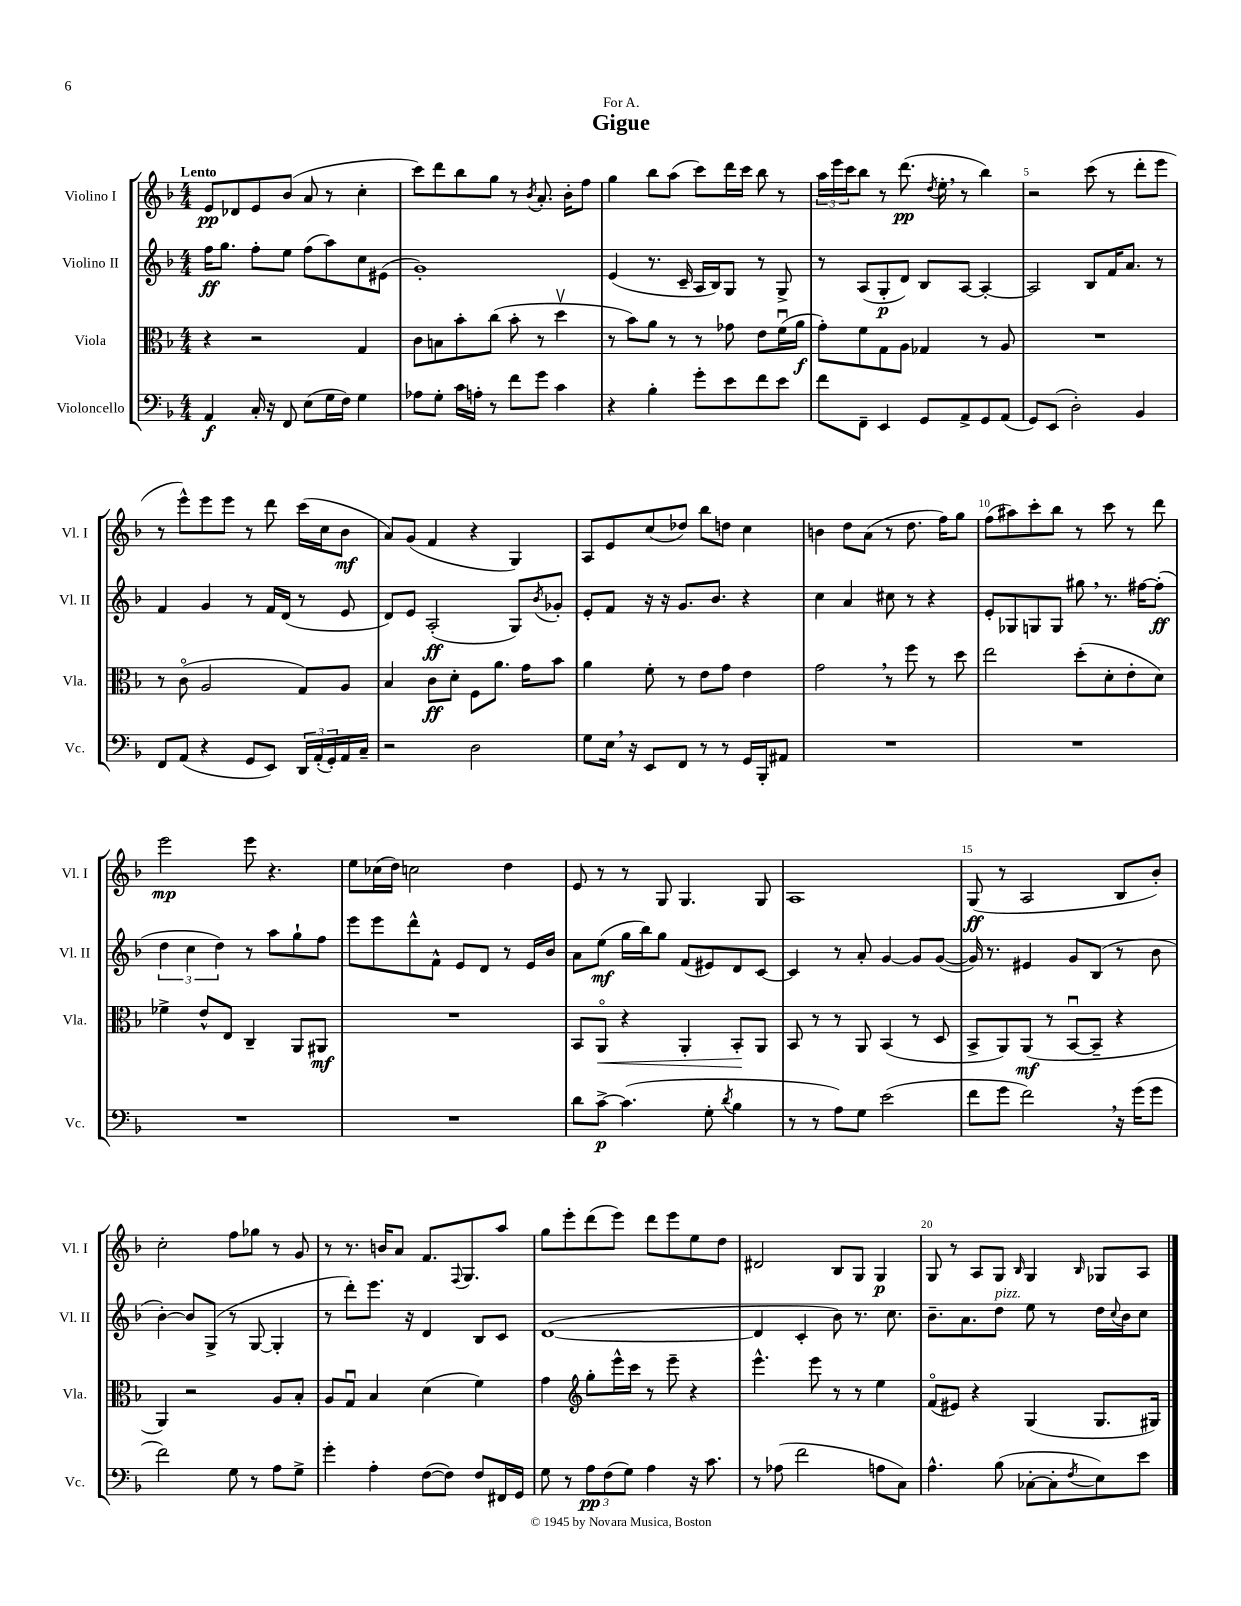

**kern	**kern	**kern	**kern
*staff4	*staff3	*staff2	*staff1
*clefF4	*clefC3	*clefG2	*clefG2
*k[b-]	*k[b-]	*k[b-]	*k[b-]
*M4/4	*M4/4	*M4/4	*M4/4
4AA	4r	16ff	8e
.	.	8.gg	.
.	.	.	8d-
16C'	2r	8ff'	8e
16r	.	.	.
8FF	.	8ee	(8b-
(8E	.	(8ff	8a
16G	.	8aa)	8r
16F)	.	.	.
4G	4G	8cc	4cc'
.	.	(8e#	.
=	=	=	=
8A-	8c	1g')	8ccc)
8G'	8B	.	8ddd
16c	8b-'	.	8bb-
16A'	.	.	.
8r	(8cc	.	8gg
8f	8b-'	.	8r
.	.	.	8qb-
8g	8r	.	8.a'
4c	4ddv	.	.
.	.	.	16b-'
.	.	.	8ff
=	=	=	=
4r	8r	(4e	4gg
.	8b-)	.	.
4B-'	8a	8.r	8bb-
.	8r	.	(8aa
.	.	16c~	.
8g'	8r	16A	8ccc)
.	.	16B-)	.
8e	8g-	8G	16ddd
.	.	.	16ccc
8f	8e	8r	8bb-
8e	(16fu	8G^	8r
.	16a	.	.
=	=	=	=
8f	8g')	8r	24aa
.	.	.	24eee
.	.	.	24ccc
8FF~	8f	(8A	8bb-
4EE	8G	8G'	8r
.	8A	8d)	(8.ddd
8GG	4G-	8B-	.
.	.	.	8qdd
.	.	.	16ee'
8AA^	.	[8A	8r
8GG	8r	4A'_	4bb-)
(8AA	8A	.	.
=	=	=	=
8GG)	1r	2A]	2r
(8EE	.	.	.
2D')	.	.	.
.	.	8B-	(8ccc
.	.	16f	8r
.	.	8.a	.
4BB-	.	.	8ddd'
.	.	8r	8eee
=	=	=	=
8FF	8r	4f	8r
(8AA	(8co	.	8eee^^)
4r	2A	4g	8eee
.	.	.	8eee
8GG	.	8r	8r
8EE)	.	16f	8ddd
.	.	(16d	.
24DD	8G)	8r	(16ccc
(24AA'	.	.	.
.	.	.	16cc
24GG')	.	.	.
16AA	8A	8e	8b-
16C~	.	.	.
=	=	=	=
2r	4B-	8d)	8a)
.	.	8e	(8g
.	8c	(2A'	4f
.	8d'	.	.
2D	8F	.	4r
.	8.a	.	.
.	.	8G)	4G)
.	16g	.	.
.	.	8qb-	.
.	8b-	8g-'	.
=	=	=	=
8G	4a	8e'	8A
16E	.	8f	8e
16r	.	.	.
8EE	8f'	16r	(8cc
.	.	16r	.
8FF	8r	8.g	8dd-)
8r	8e	.	8bb-
.	.	8.b-	.
8r	8g	.	8dd
16GG	4e	4r	4cc
16BBB-'	.	.	.
8AA#	.	.	.
=	=	=	=
1r	2g	4cc	4b
.	.	4a	8dd
.	.	.	(8a
.	8r	8cc#	8r
.	8ff	8r	8.dd
.	8r	4r	.
.	.	.	16ff)
.	8dd	.	8gg
=	=	=	=
1r	2ee	8e'	(8ff
.	.	8G-	8aa#)
.	.	8G	8ccc'
.	.	8G	8bb-
.	(8dd'	8gg#	8r
.	8d'	8.r	8ccc
.	8e'	.	8r
.	.	[16ff#	.
.	8d)	(8ff#']	8ddd
=	=	=	=
1r	4f-^	6dd	2eee
.	.	6cc	.
.	8e^^	.	.
.	.	6dd)	.
.	8E	.	.
.	4C~	8r	8eee
.	.	8aa	4.r
.	8AA	8gg`	.
.	8AA#	8ff	.
=	=	=	=
1r	1r	8eee	8ee
.	.	8eee	(16cc-
.	.	.	16dd)
.	.	8ddd^^	2cc
.	.	8f^^	.
.	.	8e	.
.	.	8d	.
.	.	8r	4dd
.	.	16e	.
.	.	16b-	.
=	=	=	=
8d	8BB-	8a	8e
[8c^	8AAo	(8ee	8r
(4.c]	4r	16gg	8r
.	.	16bb-)	.
.	.	8gg	8G
.	4AA'	(8f	4.G
8G'	.	8e#)	.
8qd	.	.	.
4B-	8BB-'	8d	.
.	8AA	[8c	8G
=	=	=	=
8r	8BB-	4c]	1A
8r	8r	.	.
8A)	8r	8r	.
8G	8AA	8a'	.
(2e	(4BB-	[4g	.
.	8r	8g]	.
.	8D	([8g	.
=	=	=	=
8f	8BB-^	16g])	(8G
.	.	8.r	.
8g	8AA)	.	8r
2f)	(8AA	4e#	2A
.	8r	.	.
.	[8BB-u	8g	.
.	8BB-~]	(8B-	.
16r	4r	8r	8B-
(16g	.	.	.
8g	.	8b-	8b-')
=	=	=	=
2f)	4AA)	[4b-')	2cc'
.	2r	8b-]	.
.	.	(8G^	.
8G	.	8r	8ff
8r	.	[8G	8gg-
8A	8A	4G']	8r
8G^	8B-'	.	8g
=	=	=	=
4g'	8A	8r	8r
.	8Gu	8ddd')	8.r
4A'	4B-	8.eee	.
.	.	.	16b
.	.	.	8a
.	.	16r	.
([8F	(4d	4d	8.f
8F])	.	.	.
.	.	.	8qqF
.	.	.	8.G
8F	4f)	8B-	.
16FF#	.	8c	8aa
16GG	.	.	.
=	=	=	=
8G	4g	([1d	8gg
8r	.	.	8eee'
*	*clefG2	*	*
12A	8gg'	.	(8ddd
(12F	.	.	.
.	16eee^^	.	8eee)
12G)	.	.	.
.	16ccc	.	.
4A	8r	.	8ddd
.	8eee~	.	8eee
16r	4r	.	8ee
8.c	.	.	.
.	.	.	8dd
=	=	=	=
8r	4.eee^^	4d]	2d#
(8A-	.	.	.
2f	.	4c'	.
.	8eee	.	.
.	8r	8b-)	8B-
.	8r	8.r	8G
8A	4ee	.	4G
.	.	8.cc	.
8C)	.	.	.
=	=	=	=
4.A^^	(8fo	8.b-~	8G
.	8e#)	.	8r
.	.	8.a	.
.	4r	.	8A
(8B-	.	8dd	8G
.	.	.	16qqB-
[8C-'	(4G	8ee	4G
8C-']	.	8r	.
8qF	.	.	16qqB-
8E)	8.G	16dd	8G-
.	.	8qqcc	.
.	.	16b-	.
8e	.	8cc	8A
.	16G#)	.	.
==	==	==	==
*-	*-	*-	*-
